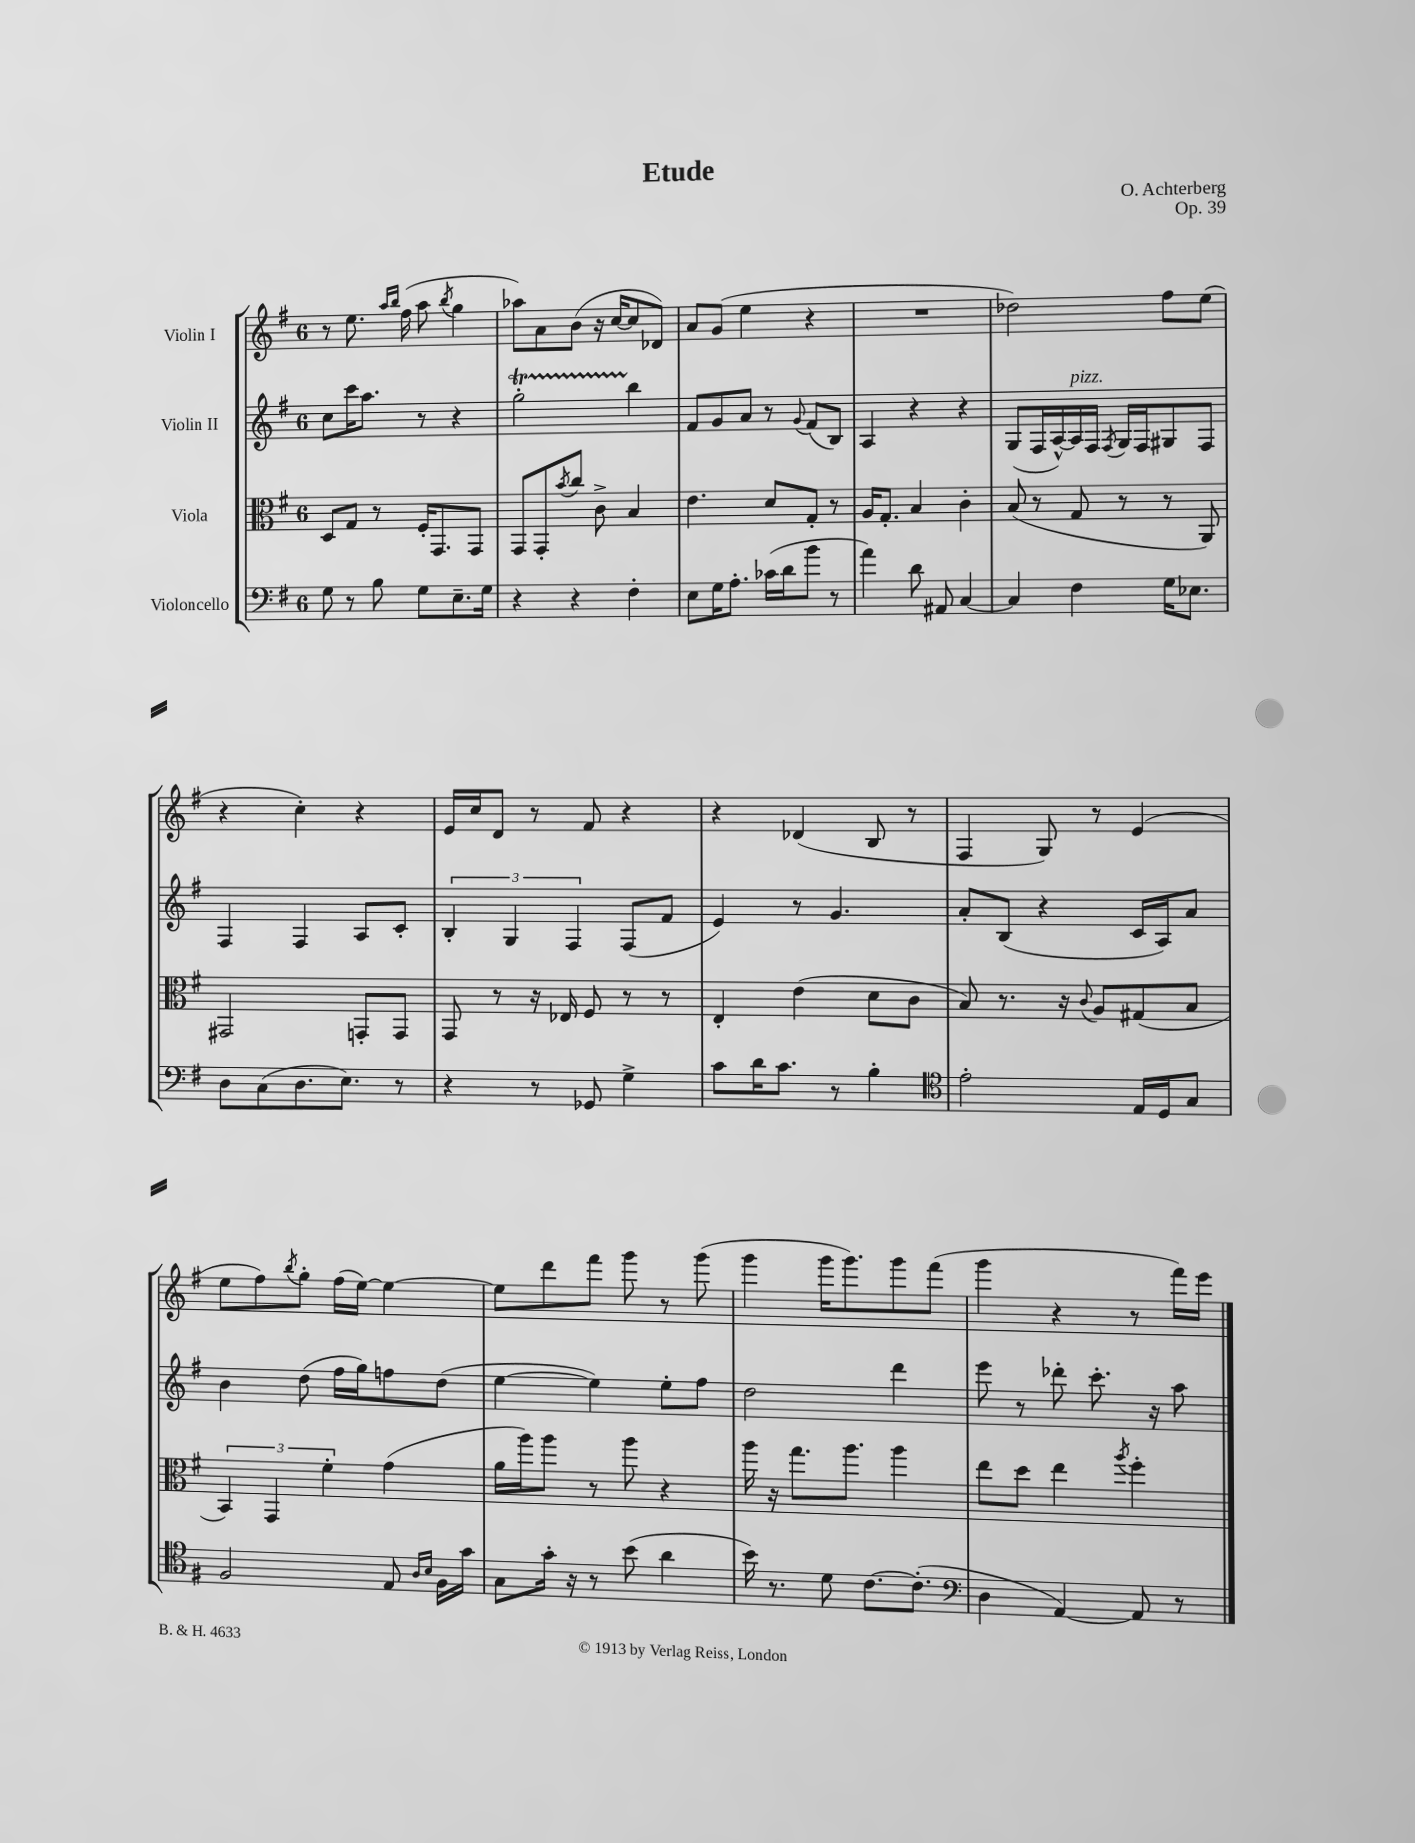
\header { title = "Etude" composer = "O. Achterberg" opus = "Op. 39" }
<<
\new StaffGroup <<
\new Staff = "s0" \with { instrumentName = "Violin I" } {
    \clef treble \key g \major \once \override Staff.TimeSignature.style = #'single-digit \time 6/8
    r8 e''8. \grace { a''16 b''16 } fis''16( a''8 \acciaccatura { b''8 } g''4 |
    aes''8) a'8 b'8( r16 c''16~ c''8 des'8) |
    a'8 g'8( e''4 r4 |
    R2. |
    des''2) fis''8 e''8( |
    r4 c''4-.) r4 |
    e'16 c''16 d'8 r8 fis'8 r4 |
    r4 des'4( b8 r8 |
    fis4 g8) r8 e'4( |
    e''8 fis''8) \acciaccatura { b''8 } g''8-. fis''16( e''16~) e''4~ |
    e''8 d'''8 fis'''8 g'''8 r8 g'''8( |
    g'''4 g'''16 g'''8.) g'''8 fis'''8( |
    g'''4 r4 r8 fis'''16) e'''16 \bar "|." |
}
\new Staff = "s1" \with { instrumentName = "Violin II" } {
    \clef treble \key g \major \once \override Staff.TimeSignature.style = #'single-digit \time 6/8
    c''8 c'''16 a''8. r8 r4 |
    g''2-.\startTrillSpan b''4\stopTrillSpan |
    fis'8 g'8 a'8 r8 \appoggiatura { g'8 } fis'8( b8) |
    a4 r4 r4 |
    g8( fis16 a16~-^) a16^\markup { \italic "pizz." } fis16 \acciaccatura { fis8 } g16 fis16 gis8 fis8 |
    fis4 fis4 a8 c'8-. |
    \tuplet 3/2 { b4-. g4 fis4 } fis8( fis'8 |
    e'4) r8 g'4. |
    a'8-. b8( r4 c'16 a16) a'8 |
    b'4 d''8( fis''16 g''16) f''8 d''8( |
    e''4~ e''4) e''8-. fis''8 |
    d''2 d'''4 |
    e'''8 r8 des'''8-. c'''8.-. r16 a''8 \bar "|." |
}
\new Staff = "s2" \with { instrumentName = "Viola" } {
    \clef alto \key g \major \once \override Staff.TimeSignature.style = #'single-digit \time 6/8
    d8 g8 r8 fis16-. g,8. g,8 |
    g,8 g,8-. \acciaccatura { b'8 } c''8 c'8-> b4 |
    e'4. d'8 g8-. r8 |
    a16 g8.-. b4 c'4-. |
    b8( r8 g8 r8 r8 a,8) |
    gis,2 g,8-. g,8 |
    g,8 r8 r16 ees16 fis8 r8 r8 |
    e4-. e'4( d'8 c'8 |
    b8) r8. r16 \appoggiatura { c'8 } a8 gis8( b8 |
    \tuplet 3/2 { b,4) g,4 fis'4-. } g'4( |
    a'16 a''16) a''8 r8 a''8 r4 |
    a''16 r16 g''8. a''8. a''4 |
    e''8 d''8 e''4 \acciaccatura { a''8 } fis''4-. \bar "|." |
}
\new Staff = "s3" \with { instrumentName = "Violoncello" } {
    \clef bass \key g \major \once \override Staff.TimeSignature.style = #'single-digit \time 6/8
    g8 r8 b8 g8 e8.-- g16 |
    r4 r4 fis4-. |
    e8 g16 a8.-. ces'16( d'16 b'8 r8 |
    a'4) d'8 ais,8 c4~ |
    c4 fis4 g16 ees8. |
    d8 c8( d8. e8.) r8 |
    r4 r8 ges,8 g4-> |
    c'8 d'16 c'8. r8 b4-. |
    \clef tenor e'2-. e16 d16 g8 |
    fis2 e8 \grace { a16 b16 } fis16 g'16 |
    g8 g'16-. r16 r8 b'8( a'4 |
    b'16) r8. d'8 c'8.~ c'8.-.( |
    \clef bass d4 a,4~) a,8 r8 \bar "|." |
}
>>
>>
\layout { \context { \Score \remove "Bar_number_engraver" } }
